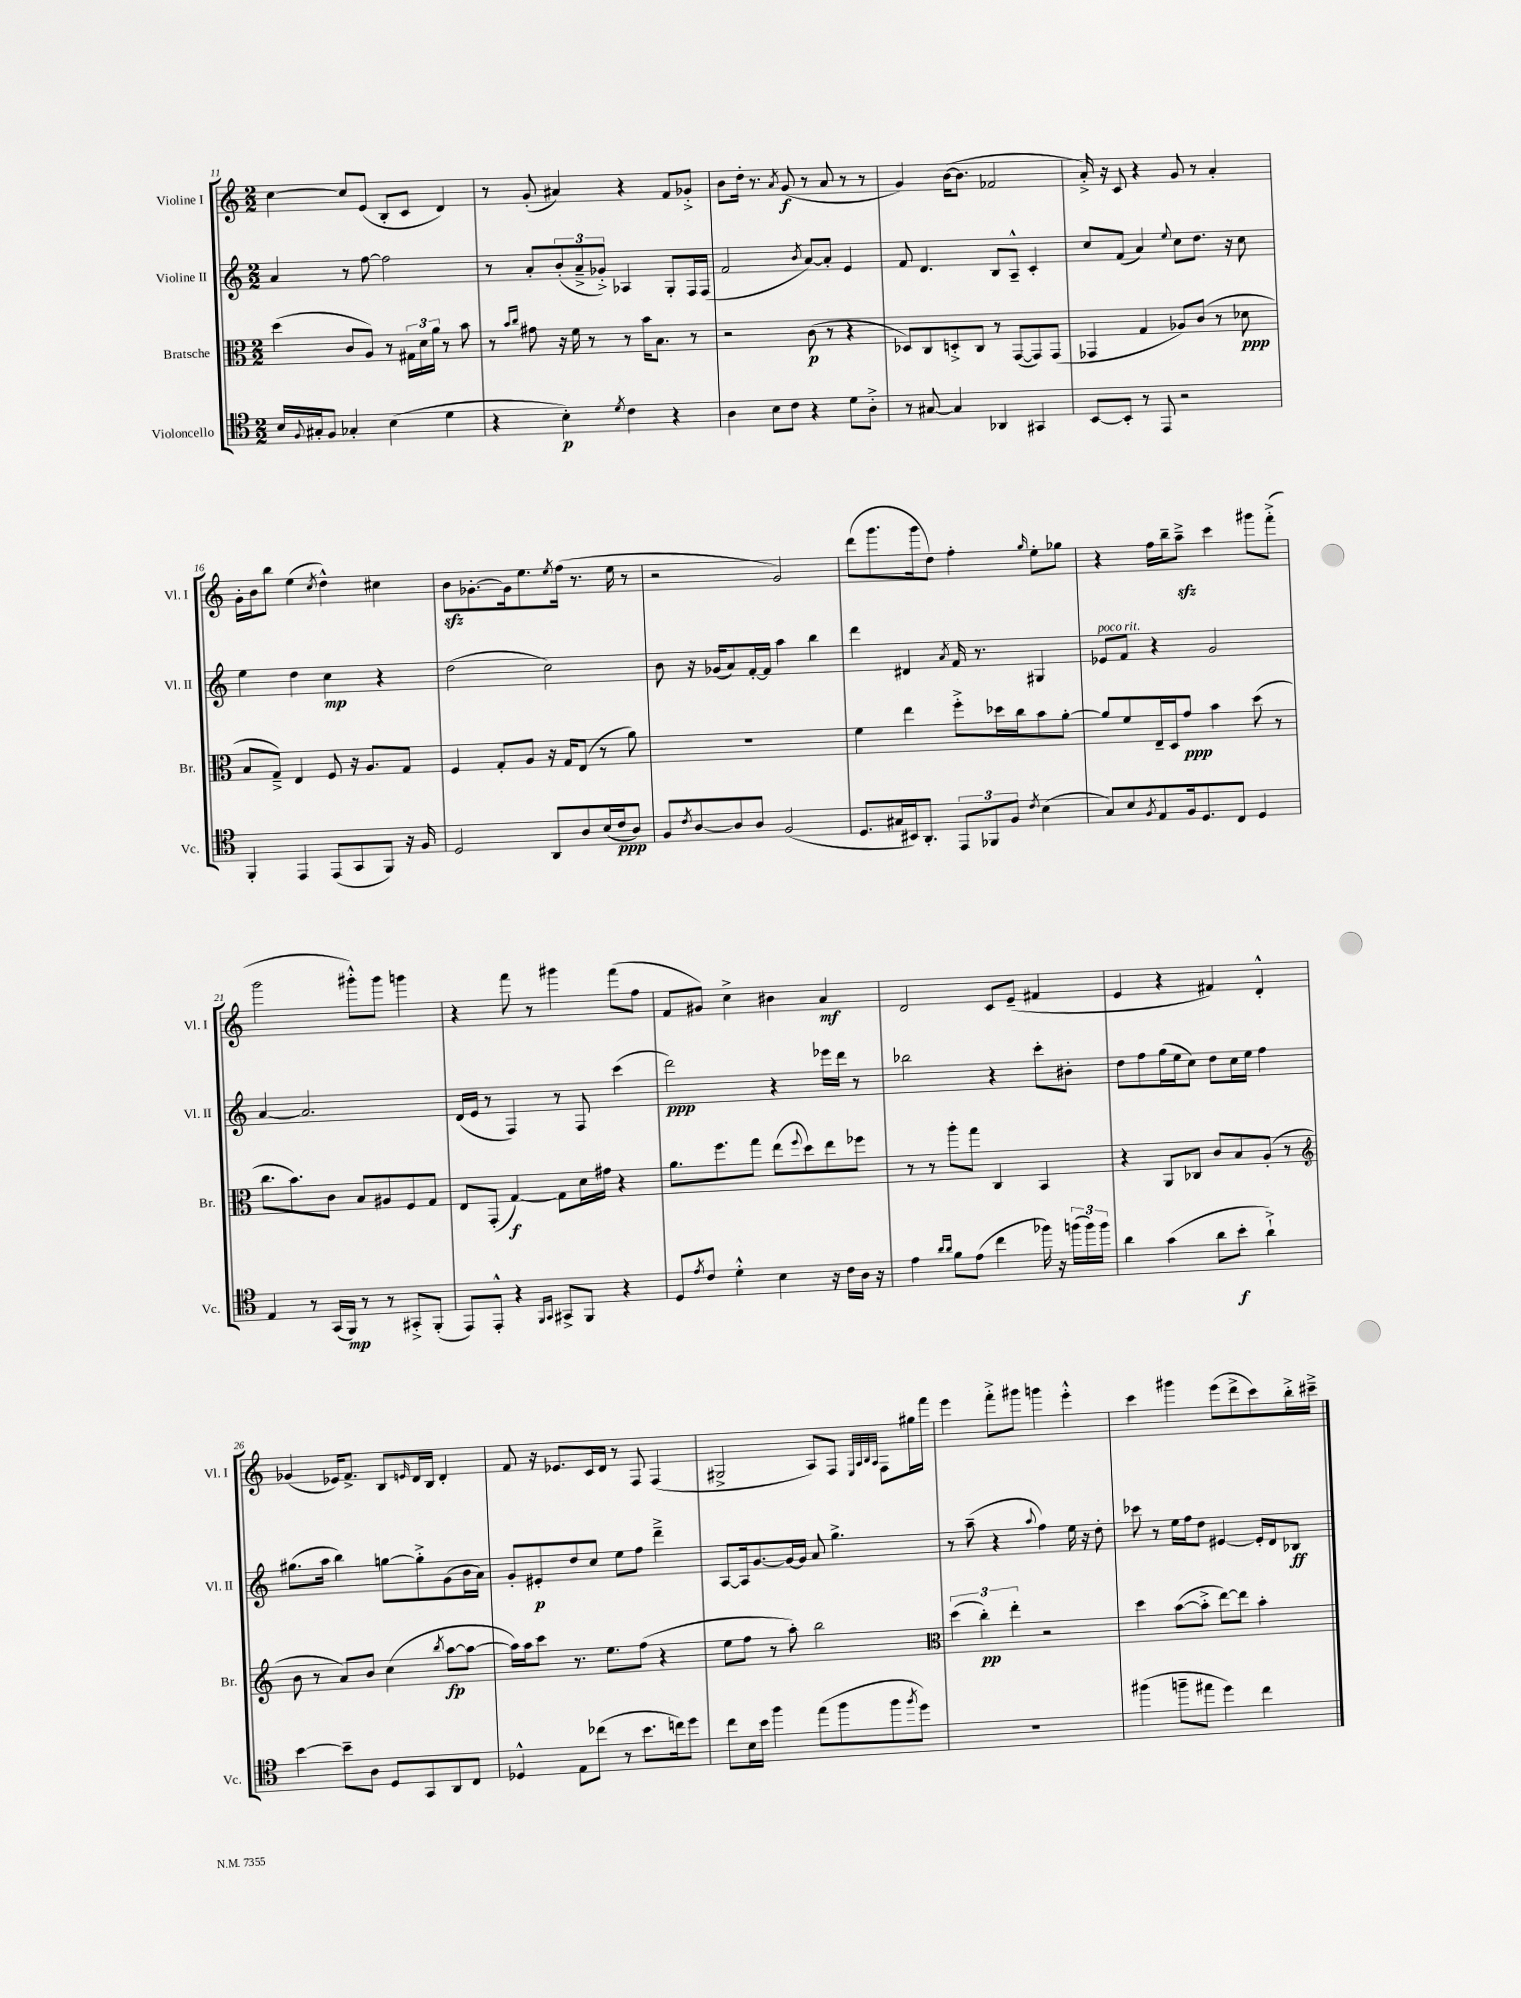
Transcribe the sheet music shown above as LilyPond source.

<<
\new StaffGroup <<
\new Staff = "s0" \with { instrumentName = "Violine I" shortInstrumentName = "Vl. I" } {
    \clef treble \key c \major \numericTimeSignature \time 2/2
    c''4~ c''8 e'8( b8-. c'8 d'4) |
    r8 g'8-.( ais'4) r4 f'8 ges'8-.-> |
    b'8 d''16-. r8. \acciaccatura { a'8 } g'8\f( r8 a'8 r8 r8 |
    g'4) b'16~( b'8. fes'2 |
    a'16-.->) r16 c'8 r4 g'8 r8 a'4-. |
    g'16-. b'16 b''8 e''4( \acciaccatura { c''8 } d''4-^) cis''4 |
    b'8\sfz ges'8.~-. ges'16 e''8. \acciaccatura { e''8 } f''16( r8. e''16 r8 |
    r2 g'2) |
    d'''8( g'''8. g'''16 d''8) f''4-. \grace { g''16 } e''8-. ges''8 |
    r4 f''16 b''16-- a''8--->\sfz c'''4 gis'''8 f'''8-.->( |
    g'''2 gis'''8-.-^) gis'''8 g'''4 |
    r4 f'''8 r8 gis'''4 f'''8( f''8 |
    f'8 gis'8) c''4-> bis'4 a'4\mf |
    d'2 c'8 e'8--( fis'4 |
    e'4 r4 fis'4) d'4-.-^ |
    ges'4( ees'16) f'8.-> b8 \grace { e'16 } d'16 b16 d'4-. |
    f'8 r16 ees'8. c'16 d'16 r8 f8 f4( |
    gis2-> a8) f8 \grace { e32 a32 b32 a32 } f8 gis''16 f'''16 |
    e'''4 f'''8-.-> gis'''8 g'''4 e'''4-.-^ |
    c'''4 gis'''4 e'''8( d'''8-> c'''8) b''16-.-> cis'''16---> \bar "|." |
}
\new Staff = "s1" \with { instrumentName = "Violine II" shortInstrumentName = "Vl. II" } {
    \clef treble \key c \major \numericTimeSignature \time 2/2
    a'4 r8 f''8~ f''2 |
    r8 a'8-. \tuplet 3/2 { b'8-.( a'8---> ges'8-.->) } aes4 g8-. f16 f16( |
    f'2 \acciaccatura { b'8 } a'8~) a'8-. e'4 |
    f'8 d'4. b8 a8---^ c'4-. |
    c''8 f'8( a'4) \appoggiatura { e''8 } c''8 d''8. r16 c''8 |
    e''4 d''4 c''4\mp r4 |
    d''2( c''2) |
    b'8 r16 ges'16( a'8) f'16~-. f'16 a''4 b''4 |
    d'''4 dis'4 \acciaccatura { a'8 } f'16 r8. gis4 |
    ees'8^\markup { \italic "poco rit." } f'8 r4 g'2 |
    a'4~ a'2. |
    d'16( e'16 r8 f4) r8 f8 c'''4( |
    d'''2\ppp) r4 ees'''16 d'''16 r8 |
    bes''2 r4 c'''8-. bis'8-. |
    d''8 f''8 g''16( e''16 c''8) d''8 c''16 e''16 f''4 |
    gis''8.( a''16 b''4) g''8~ g''8-.-> g'8( b'16 a'16) |
    g'8-. eis'8-.\p d''8 c''8 e''8 f''8 d'''4---> |
    a8~ a16 g'8.~ g'16~ g'16 a'8 g''4.-> |
    r8 a''8--( r4 \appoggiatura { a''8 } f''4) e''16 r16 d''8-. |
    ces'''8 r8 e''16 f''16 d''8 eis'4~ eis'16-. d'16 bes8\ff \bar "|." |
}
\new Staff = "s2" \with { instrumentName = "Bratsche" shortInstrumentName = "Br." } {
    \clef alto \key c \major \numericTimeSignature \time 2/2
    d''4( c'8 a8) r8 \tuplet 3/2 { gis16 d'16 a'16 } r8 b'8 |
    r8 \grace { b'16 c''16 } gis'8 r16 f'16 r8 r8 b'16 b8. r8 |
    r2 c'8\p( r8 r4 |
    des8) c8 d8-.-> c8 r8 g,8~( g,8) g,8( |
    ges,4 g4 aes8) c'8( r8 des'8\ppp |
    b8 g8--->) e4 f8 r16 a8. g8 |
    f4 g8-. a8 r16 g16 e8( r8 a'8) |
    R1 |
    f'4 e''4 f''8-.-> des''16 c''16 b'8 a'8~-. |
    a'8 f'8 e16-- d16 g'8\ppp b'4 d''8( r8 |
    c''8. b'8.) c'8 b8 ais8 f8 g8 |
    e8 g,8-.( g4~\f) g8 d'16 gis'16 r4 |
    a'8. f''8. g''8 e''8( \appoggiatura { f''8 } d''8) e''8 fes''8 |
    r8 r8 a''8-. g''8 c4 b,4 |
    r4 a,8 ces8 c'8 b8 a8-.( r8 |
    \clef treble b'8 r8 a'8) b'8 c''4( \acciaccatura { b''8 } a''8~\fp a''8~ |
    a''16) a''16 c'''8 r8. e''8. f''8( r4 |
    e''8 f''8 r8 a''8-.) b''2 |
    \clef alto \tuplet 3/2 { d''4( c''4-.\pp) e''4-. } r2 |
    d''4 b'8~( b'8-.-> e''8~) e''8 b'4-. \bar "|." |
}
\new Staff = "s3" \with { instrumentName = "Violoncello" shortInstrumentName = "Vc." } {
    \clef tenor \key c \major \numericTimeSignature \time 2/2
    b16 \appoggiatura { f8 } gis16-. f8 ges4-. b4( d'4 |
    r4 b4-.\p) \acciaccatura { d'8 } c'4 r4 |
    a4 b8 c'8 r4 d'8 a8-.-> |
    r8 gis8~ gis4 aes,4 gis,4 |
    b,8~ b,8-. r8 e,8 r2 |
    f,4-. e,4 e,8( g,8 f,8) r16 f16 |
    d2 a,8 a8 b16( c'16\ppp a8) |
    f8 \acciaccatura { c'8 } a8~ a8 a8 f2( |
    d8. gis16 bis,16) a,8.-. \tuplet 3/2 { e,8 fes,8 f8 } \acciaccatura { c'8 } b4( |
    g8) b8 \acciaccatura { f8 } e8 f16 d8. c8 d4 |
    e4 r8 g,16( f,16\mp) r8 r8 gis,8-.-> f,8-.( |
    e,8) e,8-.-^ r4 \grace { f,16 g,16 } gis,8-> f,8 r4 |
    d8 \acciaccatura { e'8 } c'8 d'4-.-^ b4 r16 c'16 a16 r16 |
    e'4 \grace { a'16 a'16 } f'8 e'8( c''4 fes''16) r16 \tuplet 3/2 { f''16( f''16) f''16 } |
    a'4 g'4( a'8 b'8-.\f a'4-!->) |
    b'4~ b'8-- a8 d8 g,8 a,8 c8 |
    des4-^ e8 ces''8( r8 b'8. c''16) d''8 |
    c''8 b16 b'16 f''4 e''8( f''8 f''8 \acciaccatura { f''8 } d''8) |
    R1 |
    fis''4( f''8-- eis''8 d''4) c''4 \bar "|." |
}
>>
>>
\layout { \context { \Score currentBarNumber = #11 } }
